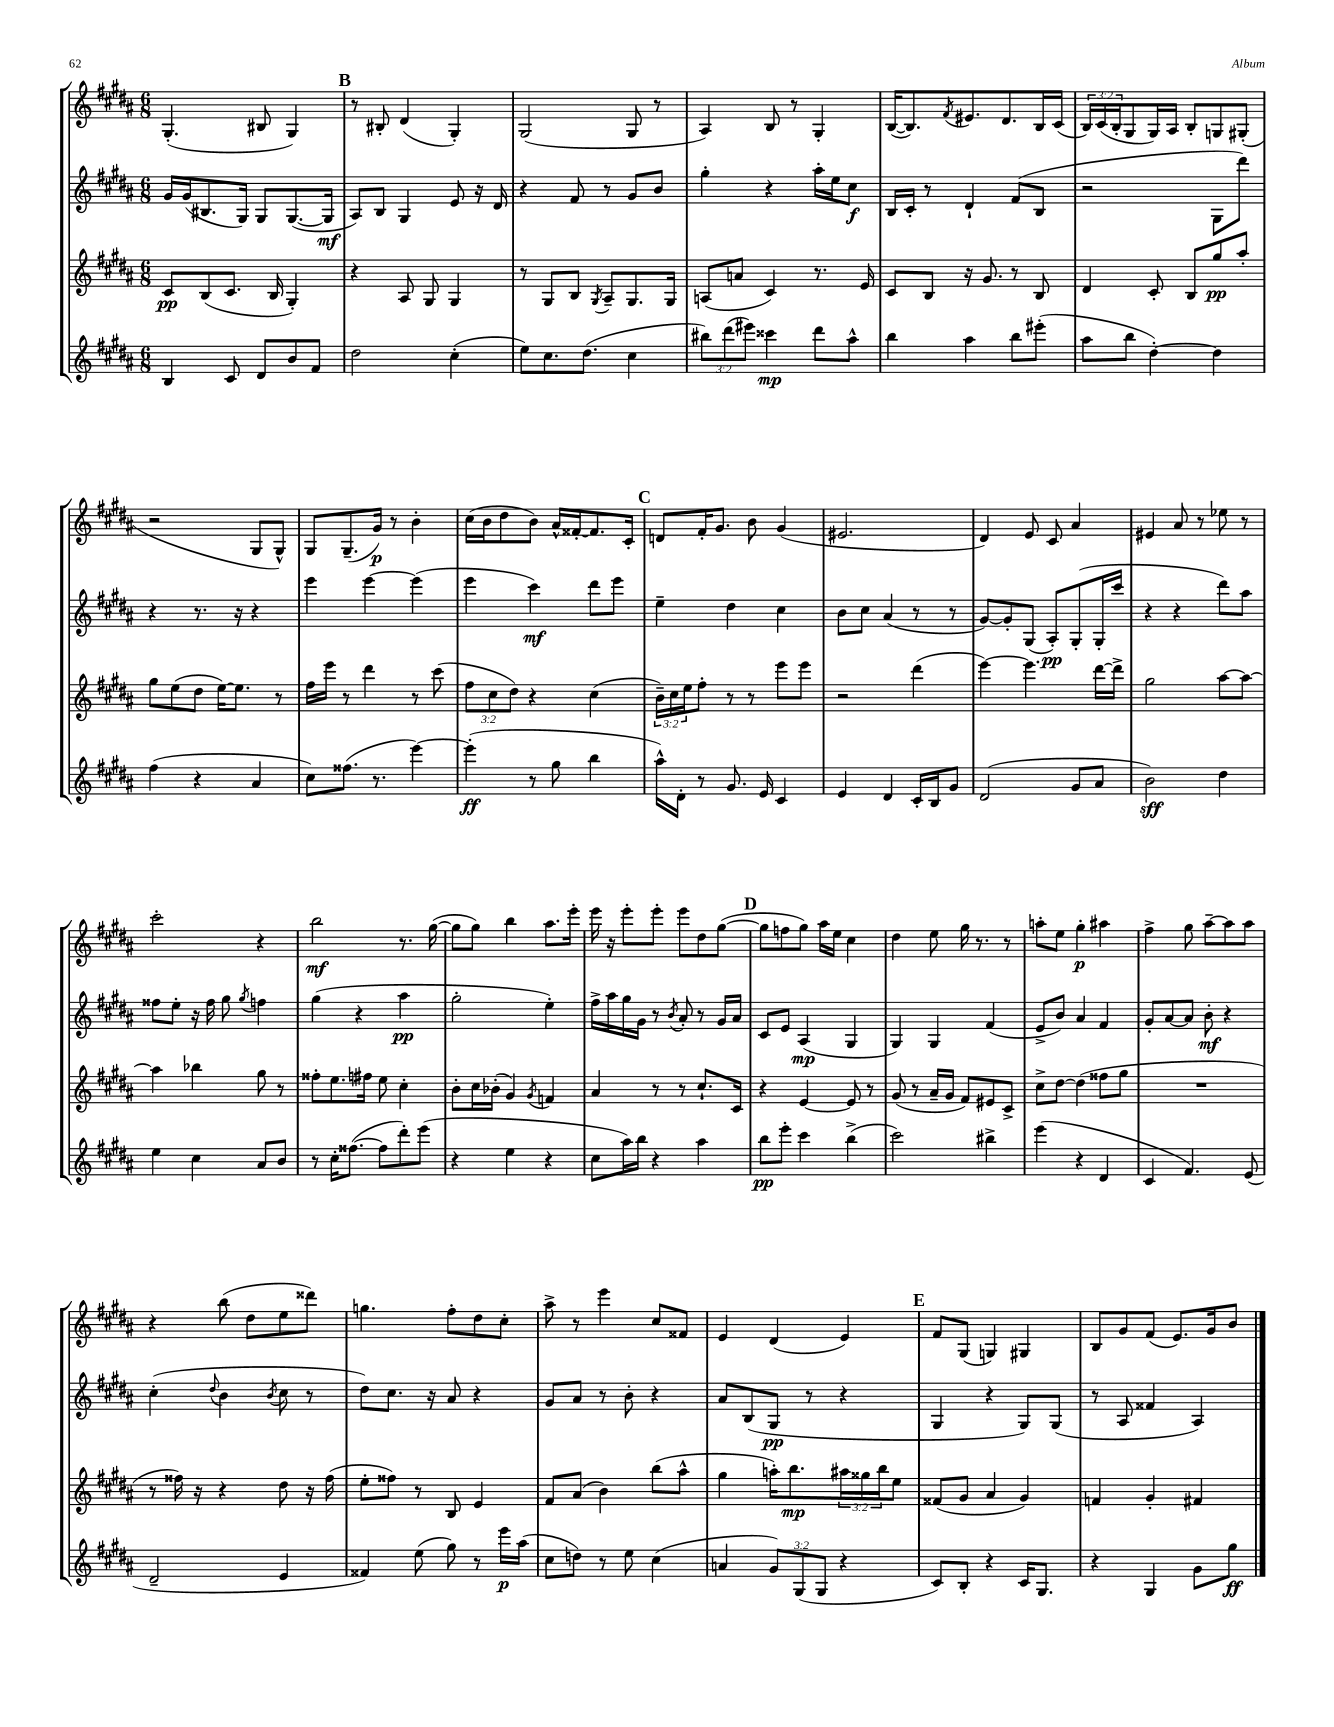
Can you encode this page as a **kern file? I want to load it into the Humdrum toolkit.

**kern	**kern	**kern	**kern
*staff4	*staff3	*staff2	*staff1
*clefG2	*clefG2	*clefG2	*clefG2
*k[f#c#g#d#a#]	*k[f#c#g#d#a#]	*k[f#c#g#d#a#]	*k[f#c#g#d#a#]
*M6/8	*M6/8	*M6/8	*M6/8
4B	8c#	16g#	(4.G#'
.	.	(16g#	.
.	(8B	8.B#	.
8c#	8.c#	.	.
.	.	16G#)	.
8d#	.	8G#	8B#
.	16B	.	.
8b	4G#')	([8.G#	4G#)
8f#	.	.	.
.	.	16G#]	.
=	=	=	=
2dd#	4r	8A#)	8r
.	.	8B	8B#'
.	8A#	4G#	(4d#
.	8G#	.	.
(4cc#'	4G#	8e	4G#')
.	.	16r	.
.	.	16d#	.
=	=	=	=
8ee)	8r	4r	(2G#
8.cc#	8G#	.	.
.	8B	8f#	.
(8.dd#	.	.	.
.	8qG#	.	.
.	8A#~	8r	.
4cc#	8.G#	8g#	8G#
.	.	8b	8r
.	16G#	.	.
=	=	=	=
12bb#)	(8A	4gg#'	4A#)
(12ddd#	.	.	.
.	8a	.	.
12eee#)	.	.	.
4ccc##	4c#)	4r	8B
.	.	.	8r
8ddd#	8.r	16aa#'	4G#'
.	.	16ee	.
8aa#^^	.	8cc#	.
.	16e	.	.
=	=	=	=
4bb	8c#	16B	([16B
.	.	16c#'	8.B])
.	8B	8r	.
.	.	.	8qf#
4aa#	16r	4d#`	8.e#
.	8.g#	.	.
.	.	.	8.d#
8bb	8r	(8f#	.
(8eee#'	8B	8B	16B
.	.	.	(16c#
=	=	=	=
8aa#	4d#	2r	24B)
.	.	.	(24c#
.	.	.	24B'
8bb	.	.	8G#
[4dd#')	8c#'	.	16G#)
.	.	.	16A#
.	8B	.	8B'
4dd#]	8gg#	8G#	8G
.	8aa#'	8ddd#)	(8G#'
=	=	=	=
(4ff#	8gg#	4r	2r
.	(8ee	.	.
4r	8dd#	8.r	.
.	[16ee)	.	.
.	8.ee]	16r	.
4a#	.	4r	8G#
.	8r	.	8G#^^)
=	=	=	=
8cc#)	16ff#	4eee	8G#
.	16eee	.	.
(8.ff##	8r	.	(8.G#~
.	4ddd#	[4eee	.
8.r	.	.	16g#)
.	.	.	8r
[4eee)	8r	(4eee]	4b'
.	(8ccc#	.	.
=	=	=	=
(4eee']	12ff#	4eee	(16cc#
.	.	.	16b
.	12cc#	.	.
.	.	.	8dd#
.	12dd#)	.	.
8r	4r	4ccc#)	8b)
8gg#	.	.	16a#^^
.	.	.	[16f##'
4bb	(4cc#	8ddd#	8.f##]
.	.	8eee	.
.	.	.	16c#'
=	=	=	=
16aa#^^)	24b~)	4ee~	8d
.	24cc#	.	.
16d#'	.	.	.
.	24ee	.	.
8r	8ff#'	.	16f#'
.	.	.	8.g#
8.g#	8r	4dd#	.
.	8r	.	8b
16e	.	.	.
4c#	8eee	4cc#	(4g#
.	8eee	.	.
=	=	=	=
4e	2r	8b	2.e#
.	.	8cc#	.
4d#	.	(4a#	.
16c#'	(4ddd#	8r	.
16B	.	.	.
8g#	.	8r	.
=	=	=	=
(2d#	[4eee)	[8g#)	4d#)
.	.	8g#']	.
.	4.eee]	(8G#	8e
.	.	8A#')	8c#
8g#	.	(8G#'	4a#
8a#	[16ddd#	16G#'	.
.	16ddd#^]	16ccc#	.
=	=	=	=
2b)	2gg#	4r	4e#
.	.	4r	8a#
.	.	.	8r
4dd#	[8aa#	8ddd#)	8ee-
.	8aa#_	8aa#	8r
=	=	=	=
4ee	4aa#]	8ff##	2ccc#'
.	.	8ee'	.
4cc#	4bb-	16r	.
.	.	16ff##	.
.	.	8gg#	.
.	.	8qgg#	.
8a#	8gg#	4ff	4r
8b	8r	.	.
=	=	=	=
8r	8ff##'	(4gg#	2bb
16cc#'	8.ee	.	.
([8.ff##	.	.	.
.	.	4r	.
.	16ff#	.	.
8ff##]	8ee	.	.
8ddd#')	4cc#'	4aa#	8.r
(8eee	.	.	.
.	.	.	([16gg#
=	=	=	=
4r	8b'	2gg#'	8gg#]
.	16cc#	.	8gg#)
.	(16b-'	.	.
4ee	4g#)	.	4bb
.	8qg#	.	.
4r	4f	4ee')	8.aa#
.	.	.	16eee'
=	=	=	=
8cc#	4a#	16ff#^	16eee
.	.	16aa#	16r
16aa#)	.	16gg#	8eee'
16bb	.	16g#	.
4r	8r	8r	8eee'
.	.	8qb	.
.	8r	8a#'	8eee
4aa#	8.cc#`	8r	8dd#
.	.	16g#	([8gg#
.	16c#	16a#	.
=	=	=	=
8bb	4r	8c#	8gg#]
8eee'	.	8e	8ff
4ccc#	[4e	(4A#	8gg#)
.	.	.	16aa#
.	.	.	16ee
(4bb^	8e]	4G#	4cc#
.	8r	.	.
=	=	=	=
2ccc#)	(8g#	4G#)	4dd#
.	8r	.	.
.	16a#~	4G#	8ee
.	16g#	.	.
.	8f#)	.	16gg#
.	.	.	8.r
4bb#^	8e#	(4f#	.
.	8c#^	.	8r
=	=	=	=
(4eee	8cc#^	8e^	8aa'
.	[8dd#	8b)	8ee
4r	(4dd#]	4a#	4gg#'
4d#	8ff##	4f#	4aa#
.	8gg#	.	.
=	=	=	=
4c#	2.r	8g#'	4ff#^
.	.	[8a#	.
4.f#)	.	8a#]	8gg#
.	.	8b'	[8aa#~
.	.	4r	8aa#]
(8e	.	.	8aa#
=	=	=	=
2d#~	8r	(4cc#'	4r
.	16ff##)	.	.
.	16r	.	.
.	.	8qqdd#	.
.	4r	4b	(8bb
.	.	.	8dd#
.	.	8qb	.
4e	8dd#	8cc#	8ee
.	16r	8r	8ddd##)
.	(16ff##	.	.
=	=	=	=
4f##)	8ee'	8dd#)	4.gg
.	8ff##)	8.cc#	.
(8ee	8r	.	.
.	.	16r	.
8gg#)	8B	8a#	8ff#'
8r	4e	4r	8dd#
16eee	.	.	8cc#'
(16aa#	.	.	.
=	=	=	=
8cc#	8f#	8g#	8aa#^
8dd)	(8a#	8a#	8r
8r	4b)	8r	4eee
8ee	.	8b'	.
(4cc#	(8bb	4r	8cc#
.	8aa#^^	.	8f##
=	=	=	=
4a	4gg#	8a#	4e
.	.	(8B	.
12g#)	16aa')	8G#	(4d#
.	8.bb	.	.
(12G#	.	.	.
.	.	8r	.
12G#	.	.	.
4r	24aa#	4r	4e)
.	24gg##	.	.
.	24bb	.	.
.	8ee	.	.
=	=	=	=
8c#)	(8f##	4G#	8f#
8B'	8g#	.	(8G#
4r	4a#	4r	4G)
16c#	4g#)	8G#)	4G#
8.G#	.	.	.
.	.	(8G#	.
=	=	=	=
4r	4f	8r	8B
.	.	8A#	8g#
4G#	4g#'	4f##	(8f#
.	.	.	8.e)
8g#	4f#	4A#)	.
.	.	.	16g#
8gg#	.	.	8b
==	==	==	==
*-	*-	*-	*-
